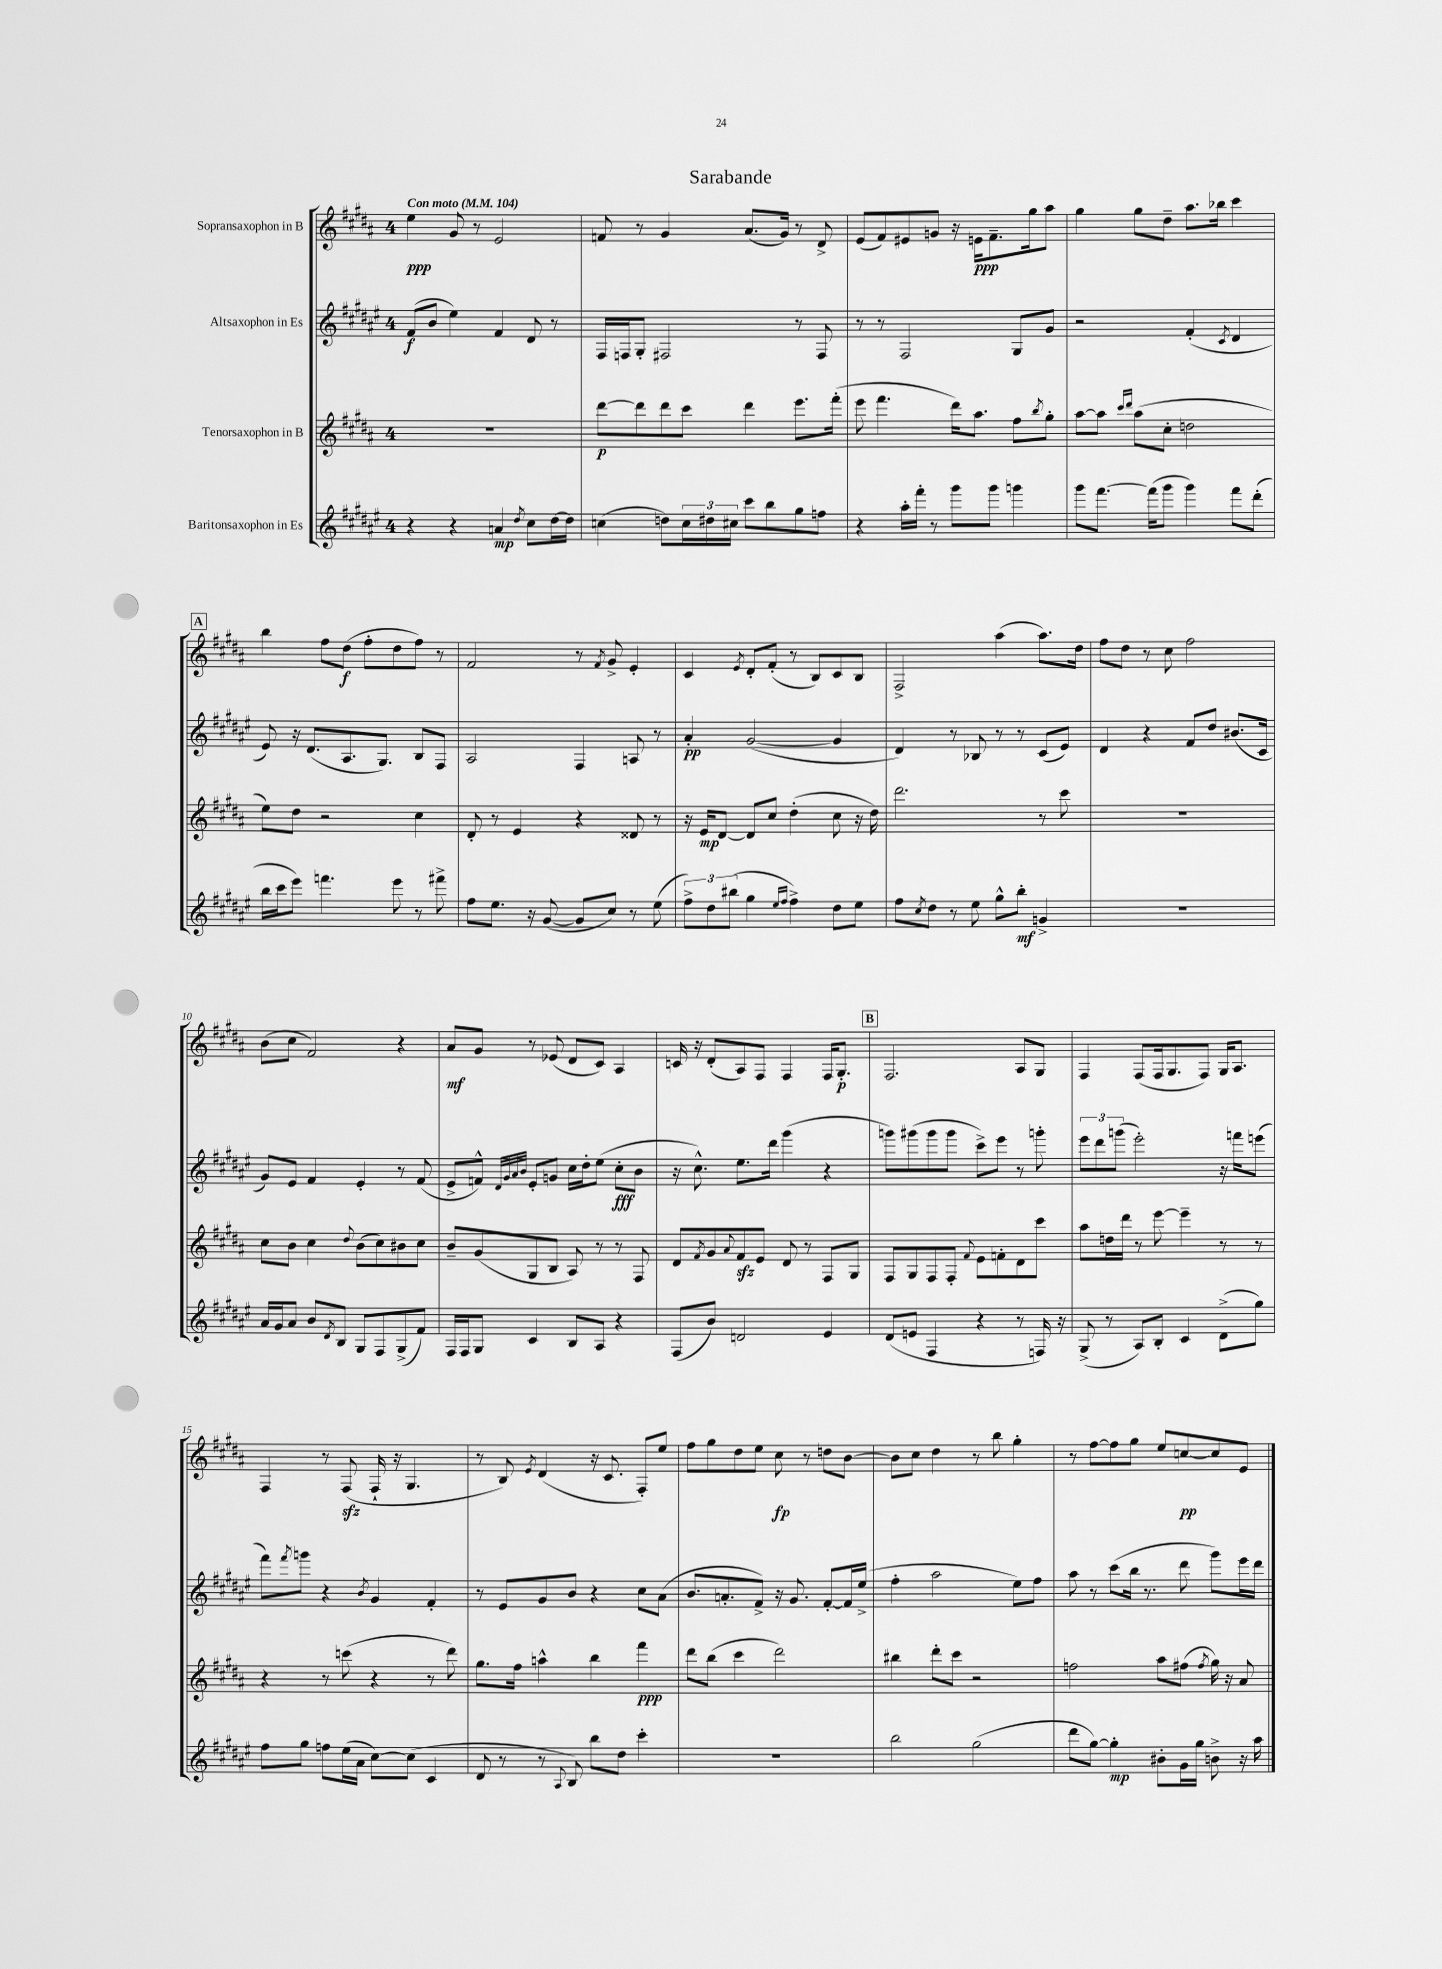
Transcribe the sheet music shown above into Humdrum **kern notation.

**kern	**dynam	**kern	**dynam	**kern	**dynam	**kern	**dynam
*part4	*part4	*part3	*part3	*part2	*part2	*part1	*part1
*staff4	*staff4	*staff3	*staff3	*staff2	*staff2	*staff1	*staff1
*I"Baritonsaxophon in Es	*	*I"Tenorsaxophon in B	*	*I"Altsaxophon in Es	*	*I"Sopransaxophon in B	*
*clefG2	*	*clefG2	*	*clefG2	*	*clefG2	*
*k[f#c#g#d#a#e#]	*	*k[f#c#g#d#a#]	*	*k[f#c#g#d#a#e#]	*	*k[f#c#g#d#a#]	*
*M4/4	*	*M4/4	*	*M4/4	*	*M4/4	*
*MM104	*	*MM104	*	*MM104	*	*MM104	*
=1	=1	=1	=1	=1	=1	=1	=1
!	!	!	!	!	!	!LO:TX:a:B:t=Con moto	!
4r	.	1r	.	(8f#/L	f	4ee\	ppp
.	.	.	.	8b/J	.	.	.
4r	.	.	.	4ee#\)	.	8g#/	.
.	.	.	.	.	.	8r	.
4an/	mp	.	.	4f#/	.	2e/	.
8qdd#/	.	.	.	.	.	.	.
8cc#\L	.	.	.	8d#/	.	.	.
[16dd#\L	.	.	.	8r	.	.	.
16dd#\JJ]	.	.	.	.	.	.	.
=2	=2	=2	=2	=2	=2	=2	=2
(4ccn\	.	[8ddd#\L	p	16F#/LL	.	8fn/	.
.	.	.	.	16Fn/J	.	.	.
.	.	8ddd#\]	.	8G#'/J	.	8r	.
8ddn\L)	.	8ddd#\	.	2F#X/	.	4g#/	.
24cc\L	.	8ccc#\J	.	.	.	.	.
24dd#X\	.	.	.	.	.	.	.
24cc#X\JJ	.	.	.	.	.	.	.
8ccc#\L	.	4ddd#\	.	.	.	(8.a#/L	.
8bb\	.	.	.	.	.	.	.
.	.	.	.	.	.	16g#/Jk)	.
8gg#\	.	8.eee\L	.	8r	.	8r	.
8ffn\J	.	.	.	8F#/	.	8d#^/	.
.	.	(16fff#'\Jk	.	.	.	.	.
=3	=3	=3	=3	=3	=3	=3	=3
4r	.	8eee\	.	8r	.	(8e/L	.
.	.	4.fff#\	.	8r	.	8f#/)	.
16aa#'\LL	.	.	.	2F#/	.	8e#X/	.
16fff#'\JJ	.	.	.	.	.	.	.
8r	.	.	.	.	.	8gn/J	.
8ggg#\L	.	16ddd#\KL)	.	.	.	16r	.
.	.	8.aa#\J	.	.	.	16en\KL	ppp
8ggg#\J	.	.	.	.	.	8.f#~\	.
4gggn\	.	8ff#\L	.	8G#/L	.	.	.
.	.	.	.	.	.	16gg#\k	.
.	.	8qbb/	.	.	.	.	.
.	.	8gg#'\J	.	8g#/J	.	8aa#\J	.
=4	=4	=4	=4	=4	=4	=4	=4
8ggg#\L	.	[8aa#\L	.	2r	.	4gg#\	.
[8.fff#\J	.	8aa#\J]	.	.	.	.	.
.	.	16qqccc#/LL	.	.	.	.	.
.	.	16qqddd#/JJ	.	.	.	.	.
.	.	(8aa#\L	.	.	.	8gg#\L	.
(16fff#\KL]	.	.	.	.	.	.	.
8ggg#\J	.	8cc#'\J	.	.	.	8dd#~\J	.
4ggg#\)	.	2ddn\	.	(4f#'/	.	8.aa#\L	.
.	.	.	.	.	.	16bb-X\Jk	.
.	.	.	.	8qc#/	.	.	.
8fff#\L	.	.	.	4d#/	.	4ccc#\	.
(8ddd#'\J	.	.	.	.	.	.	.
!!LO:LB:g=z
!!LO:REH:place=s1:t=A
=5	=5	=5	=5	=5	=5	=5	=5
16bb\LL	.	8ee\L)	.	8e#/)	.	4bb\	.
16ccc#\J	.	.	.	.	.	.	.
8eee#\J)	.	8dd#\J	.	16r	.	.	.
.	.	.	.	(8.d#/L	.	.	.
4.fffn\	.	2r	.	.	.	8ff#\L	.
.	.	.	.	8.A#/	.	(8dd#\J	f
.	.	.	.	.	.	8ff#'\L	.
.	.	.	.	8.G#/J)	.	.	.
8eee#\	.	.	.	.	.	8dd#\	.
8r	.	4cc#\	.	8B/L	.	8ff#\J)	.
8fff#X^\	.	.	.	8F#/J	.	8r	.
=6	=6	=6	=6	=6	=6	=6	=6
8ff#\L	.	8d#'/	.	2A#/	.	2f#/	.
8.ee#\J	.	8r	.	.	.	.	.
.	.	4e/	.	.	.	.	.
16r	.	.	.	.	.	.	.
([8g#/	.	.	.	.	.	.	.
8g#/L]	.	4r	.	4F#/	.	8r	.
.	.	.	.	.	.	8qf#/	.
8cc#/J)	.	.	.	.	.	8g#^/	.
8r	.	8d##X/	.	8An/	.	4e'/	.
(8ee#\	.	8r	.	8r	.	.	.
=7	=7	=7	=7	=7	=7	=7	=7
12ff#^\L)	.	16r	.	4a#'/	pp	4c#/	.
.	.	16e/KL	mp	.	.	.	.
12dd#\	.	.	.	.	.	.	.
.	.	[8d#/J	.	.	.	.	.
(12bb#X\J	.	.	.	.	.	.	.
.	.	.	.	.	.	8qe/	.
4gg#\	.	8d#/L]	.	([2g#/	.	8d#'/L	.
.	.	8cc#/J	.	.	.	(8f#'/J	.
16qqee#/LL	.	.	.	.	.	.	.
16qqff#/JJ	.	.	.	.	.	.	.
4ff#^\)	.	(4dd#'\	.	.	.	8r	.
.	.	.	.	.	.	8B/L)	.
8dd#\L	.	8cc#\	.	4g#/]	.	8c#/	.
8ee#\J	.	16r	.	.	.	8B/J	.
.	.	16dd#\)	.	.	.	.	.
=8	=8	=8	=8	=8	=8	=8	=8
8ff#\L	.	2.ddd#\	.	4d#/)	.	2F#^/	.
8qcc#/	.	.	.	.	.	.	.
8dd#\J	.	.	.	.	.	.	.
8r	.	.	.	8r	.	.	.
8ee#\	.	.	.	8B-X/	.	.	.
8gg#^^\L	.	.	.	8r	.	(4aa#\	.
8bb'\J	mf	.	.	8r	.	.	.
4gn^/	.	8r	.	(8c#/L	.	8.aa#\L)	.
.	.	8ccc#\	.	8e#/J)	.	.	.
.	.	.	.	.	.	16dd#\Jk	.
=9	=9	=9	=9	=9	=9	=9	=9
1r	.	1r	.	4d#/	.	8ff#\L	.
.	.	.	.	.	.	8dd#\J	.
.	.	.	.	4r	.	8r	.
.	.	.	.	.	.	8cc#\	.
.	.	.	.	8f#/L	.	2ff#\	.
.	.	.	.	8dd#/J	.	.	.
.	.	.	.	(8.b#X/L	.	.	.
.	.	.	.	16c#/Jk	.	.	.
!!LO:LB:g=z
=10	=10	=10	=10	=10	=10	=10	=10
16a#/LL	.	8cc#\L	.	8g#/L)	.	(8b\L	.
16g#/J	.	.	.	.	.	.	.
8a#/J	.	8b\J	.	8e#/J	.	8cc#\J	.
8b/L	.	4cc#\	.	4f#/	.	2f#/)	.
8qd#/	.	.	.	.	.	.	.
8B/J	.	.	.	.	.	.	.
.	.	8qqdd#/	.	.	.	.	.
8G#/L	.	(8b\L	.	4e#'/	.	.	.
8F#/	.	8cc#\)	.	.	.	.	.
(8G#^/	.	8b#X\	.	8r	.	4r	.
8f#/J)	.	8cc#\J	.	(8f#/	.	.	.
=11	=11	=11	=11	=11	=11	=11	=11
16F#/LL	.	8b~/L	.	8e#^/L	.	8a#/L	mf
16F#/J	.	.	.	.	.	.	.
8G#/J	.	(8g#/	.	8fn^^/J)	.	8g#/J	.
.	.	.	.	32qqd#/LLL	.	.	.
.	.	.	.	32qqg#/	.	.	.
.	.	.	.	32qqa#/	.	.	.
.	.	.	.	32qqb/JJJ	.	.	.
4c#/	.	8G#/	.	8e#'/L	.	8r	.
.	.	8B/J	.	8gn/J	.	(8e-X/	.
8B/L	.	8A#/)	.	16cc#\LL	.	8d#/L	.
.	.	.	.	16dd#'\J	.	.	.
8A#/J	.	8r	.	(8ee#\J	.	8c#/J)	.
4r	.	8r	.	8cc#'\L	fff	4A#/	.
.	.	8F#/	.	8b\J	.	.	.
=12	=12	=12	=12	=12	=12	=12	=12
(8F#/L	.	8d#/L	.	16r	.	16cn/	.
.	.	.	.	8.cc#^^\)	.	16r	.
.	.	8qf#/	.	.	.	.	.
8b/J)	.	8g#/	.	.	.	(8d#'/L	.
.	.	8qqa#/	.	.	.	.	.
2dn/	.	8f#zz/	.	8.ee#\L	.	8A#/)	.
.	.	8e/J	.	.	.	8F#/J	.
.	.	.	.	16ddd#\Jk	.	.	.
.	.	8d#/	.	(4ggg#\	.	4F#/	.
.	.	8r	.	.	.	.	.
4e#/	.	8F#/L	.	4r	.	16F#/KL	.
.	.	.	.	.	.	8.G#'/J	p
.	.	8G#/J	.	.	.	.	.
!!LO:REH:place=s1:t=B
=13	=13	=13	=13	=13	=13	=13	=13
(8d#/L	.	8F#/L	.	8gggn\L)	.	2.F#/	.
8en/J	.	8G#/	.	(8ggg#X\	.	.	.
4F#/	.	8F#/	.	8ggg#\	.	.	.
.	.	8F#'/J	.	8ggg#\J	.	.	.
.	.	8qqf#/	.	.	.	.	.
4r	.	8e\L	.	8ccc#^\L)	.	.	.
.	.	8fn'\	.	8eee#\J	.	.	.
8r	.	8d#\	.	8r	.	8A#/L	.
16Fn/)	.	8ccc#\J	.	8gggn'\	.	8G#/J	.
16r	.	.	.	.	.	.	.
=14	=14	=14	=14	=14	=14	=14	=14
(8G#^/	.	8aa#\L	.	12eee#\L	.	4F#/	.
.	.	.	.	12ddd#\	.	.	.
8r	.	16ddn\L	.	.	.	.	.
.	.	.	.	(12gggn\J	.	.	.
.	.	16ddd#\JJ	.	.	.	.	.
8A#/L)	.	8r	.	2eee#'\)	.	(8F#/L	.
8B'/J	.	[8eee\	.	.	.	16F#/k	.
.	.	.	.	.	.	8.G#/	.
4c#/	.	4eee~\]	.	.	.	.	.
.	.	.	.	.	.	8F#/J)	.
(8d#^\L	.	8r	.	16r	.	16G#/KL	.
.	.	.	.	16fffn\KL	.	8.A#/J	.
8gg#\J)	.	8r	.	(8eeen\J	.	.	.
!!LO:LB:g=z
=15	=15	=15	=15	=15	=15	=15	=15
8ff#\L	.	4r	.	8fff#\L)	.	4F#/	.
.	.	.	.	8qfff#/	.	.	.
8gg#\J	.	.	.	8gggn\J	.	.	.
8ffn\L	.	8r	.	4r	.	8r	.
(16ee#\L	.	(8cccn\	.	.	.	(8F#zz/	.
16a#\JJ	.	.	.	.	.	.	.
.	.	.	.	8qb/	.	.	.
[8cc#\L)	.	4r	.	4g#/	.	16F#`/	.
.	.	.	.	.	.	16r	.
(8cc#\J]	.	.	.	.	.	4.G#/	.
4c#/	.	8r	.	4f#'/	.	.	.
.	.	8ddd#\)	.	.	.	.	.
=16	=16	=16	=16	=16	=16	=16	=16
8d#/	.	8.gg#\L	.	8r	.	8r	.
8r	.	.	.	8e#/L	.	8B/)	.
.	.	16ff#\Jk	.	.	.	.	.
.	.	.	.	.	.	8qe/	.
8r	.	4aan^^\	.	8g#/	.	(4d#/	.
8qqA#/	.	.	.	.	.	.	.
8B/)	.	.	.	8b/J	.	.	.
8bb\L	.	4bb\	.	4r	.	16r	.
.	.	.	.	.	.	8.c#/	.
8dd#\J	.	.	.	.	.	.	.
4ccc#'\	.	4fff#\	ppp	8cc#\L	.	8F#'/L)	.
.	.	.	.	(8a#\J	.	8ee/J	.
=17	=17	=17	=17	=17	=17	=17	=17
1r	.	8ddd#\L	.	8.b/L	.	8ff#\L	.
.	.	(8bb\J	.	.	.	8gg#\	.
.	.	.	.	8.an'/	.	.	.
.	.	4ccc#\	.	.	.	8dd#\	.
.	.	.	.	8f#^/J)	.	8ee\J	.
.	.	2ddd#\)	.	16r	.	8cc#\	fp
.	.	.	.	8.g#/	.	.	.
.	.	.	.	.	.	8r	.
.	.	.	.	[8f#'/L	.	8ddn\L	.
.	.	.	.	16f#/L]	.	[8b\J	.
.	.	.	.	(16ee#^/JJ	.	.	.
=18	=18	=18	=18	=18	=18	=18	=18
2bb\	.	4bb#X\	.	4ff#'\	.	8b\L]	.
.	.	.	.	.	.	8cc#\J	.
.	.	8ddd#'\L	.	2aa#\	.	4dd#\	.
.	.	8ccc#\J	.	.	.	.	.
(2gg#\	.	2r	.	.	.	8r	.
.	.	.	.	.	.	8bb\	.
.	.	.	.	8ee#\L)	.	4gg#'\	.
.	.	.	.	8ff#\J	.	.	.
=19	=19	=19	=19	=19	=19	=19	=19
8ddd#\L	.	2ffn\	.	8aa#\	.	8r	.
[8gg#\J)	.	.	.	8r	.	[8ff#\L	.
4gg#'\]	mp	.	.	(8ccc#\L	.	8ff#\]	.
.	.	.	.	16bb\Jk	.	8gg#\J	.
.	.	.	.	8.r	.	.	.
8b#X'\L	.	8aa#\L	.	.	.	8ee/L	.
16g#\L	.	(8ff#X\J	.	8ddd#\	.	[8ccn/	pp
16gg#\JJ	.	.	.	.	.	.	.
.	.	8qff#/	.	.	.	.	.
8bn^\	.	16gg#\)	.	8ggg#\L)	.	8cc/]	.
.	.	16r	.	.	.	.	.
16r	.	8a#/	.	16eee#\L	.	8e/J	.
16aa#\	.	.	.	16ddd#\JJ	.	.	.
==	==	==	==	==	==	==	==
*-	*-	*-	*-	*-	*-	*-	*-
